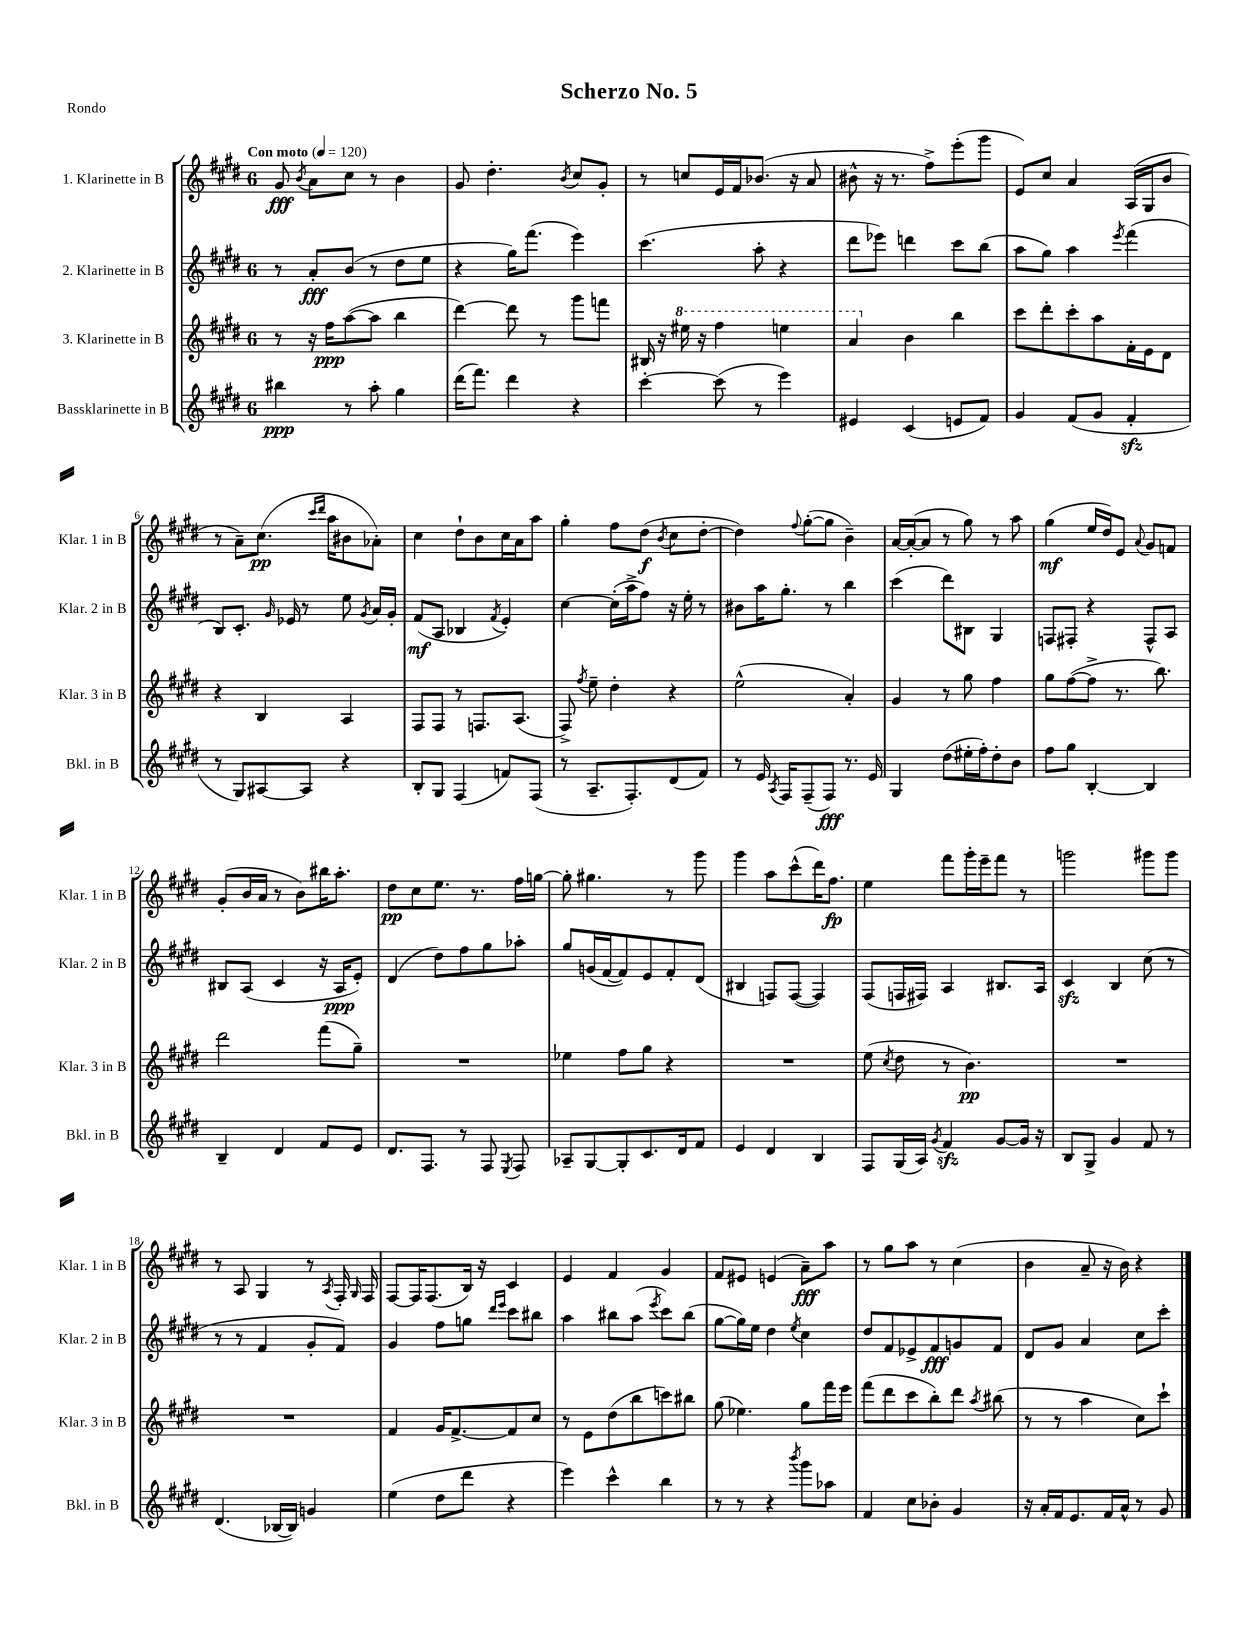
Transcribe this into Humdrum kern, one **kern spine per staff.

**kern	**dynam	**kern	**dynam	**kern	**dynam	**kern	**dynam
*part4	*part4	*part3	*part3	*part2	*part2	*part1	*part1
*staff4	*staff4	*staff3	*staff3	*staff2	*staff2	*staff1	*staff1
*I"Bassklarinette in B	*	*I"3. Klarinette in B	*	*I"2. Klarinette in B	*	*I"1. Klarinette in B	*
*I'Bkl. in B	*	*I'Klar. 3 in B	*	*I'Klar. 2 in B	*	*I'Klar. 1 in B	*
*clefG2	*	*clefG2	*	*clefG2	*	*clefG2	*
*k[f#c#g#d#]	*	*k[f#c#g#d#]	*	*k[f#c#g#d#]	*	*k[f#c#g#d#]	*
*M6/8	*	*M6/8	*	*M6/8	*	*M6/8	*
*MM120	*	*MM120	*	*MM120	*	*MM120	*
=1	=1	=1	=1	=1	=1	=1	=1
!	!	!	!	!	!	!LO:TX:a:B:t=Con moto	!
4bb#X\	ppp	8r	.	8r	.	8g#/	fff
.	.	.	.	.	.	8qb/	.
.	.	16r	.	8a'/L	fff	8a\L	.
.	.	16ff#\KL	ppp	.	.	.	.
8r	.	([8aa\	.	(8b/J	.	8cc#\J	.
8aa'\	.	8aa\J]	.	8r	.	8r	.
4gg#\	.	4bb\	.	8dd#\L	.	4b\	.
.	.	.	.	8ee\J	.	.	.
=2	=2	=2	=2	=2	=2	=2	=2
(16ddd#\KL	.	[4ddd#\)	.	4r	.	8g#/	.
8.fff#\J)	.	.	.	.	.	.	.
.	.	.	.	.	.	4.dd#'\	.
4ddd#\	.	8ddd#\]	.	16gg#\KL)	.	.	.
.	.	.	.	(8.fff#\J	.	.	.
.	.	8r	.	.	.	.	.
.	.	.	.	.	.	8qb/	.
4r	.	8ggg#\L	.	4eee\)	.	8cc#/L	.
.	.	8fffn\J	.	.	.	8g#'/J	.
=3	=3	=3	=3	=3	=3	=3	=3
[4ccc#'\	.	16B#X/	.	(4.ccc#\	.	8r	.
.	.	16r	.	.	.	.	.
*	*	*8va	*	*	*	*	*
.	.	16eee#X\	.	.	.	8ccn/L	.
.	.	16r	.	.	.	.	.
(8ccc#\]	.	4fff#\	.	.	.	16e/L	.
.	.	.	.	.	.	16f#/J	.
8r	.	.	.	8aa'\	.	(8.b-X/J	.
4eee\)	.	4eeen\	.	4r	.	.	.
.	.	.	.	.	.	16r	.
.	.	.	.	.	.	8a/	.
=4	=4	=4	=4	=4	=4	=4	=4
4e#X/	.	4aa/	.	8ddd#\L	.	8b#X^^\	.
.	.	.	.	8eee-X\J)	.	16r	.
.	.	.	.	.	.	8.r	.
*	*	*X8va	*	*	*	*	*
(4c#/	.	4b\	.	4dddn\	.	.	.
.	.	.	.	.	.	8ff#^\L)	.
8en/L	.	4bb\	.	8ccc#\L	.	(8eee'\	.
8f#/J)	.	.	.	(8bb\J	.	8ggg#\J	.
=5	=5	=5	=5	=5	=5	=5	=5
4g#/	.	8ccc#\L	.	8aa\L	.	8e/L)	.
.	.	8ddd#'\	.	8gg#\J)	.	8cc#/J	.
(8f#/L	.	8ccc#'\	.	4aa\	.	4a/	.
8g#/J	.	8aa\	.	.	.	.	.
.	.	.	.	8qeee/	.	.	.
4f#zz'/	.	16f#'\L	.	(4fff#\	.	(16A/LL	.
.	.	16e\J	.	.	.	16G#/J	.
.	.	8d#\J	.	.	.	8b/J	.
!!LO:LB:g=z
=6	=6	=6	=6	=6	=6	=6	=6
8r	.	4r	.	8B/L)	.	8r	.
8G#/L)	.	.	.	8.c#'/J	.	8a~\L)	.
[8A#X/	.	4B/	.	.	.	(8.cc#\J	pp
.	.	.	.	16qqg#/	.	.	.
.	.	.	.	16e-X/	.	.	.
8A#/J]	.	.	.	8r	.	.	.
.	.	.	.	.	.	16qqccc#/LL	.
.	.	.	.	.	.	16qqddd#/JJ	.
.	.	.	.	.	.	16aa\KL	.
4r	.	4A/	.	8ee\	.	8b#X\	.
.	.	.	.	8qg#/	.	.	.
.	.	.	.	16a/LL	.	8a-X'\J)	.
.	.	.	.	16g#'/JJ	.	.	.
=7	=7	=7	=7	=7	=7	=7	=7
8B'/L	.	8F#/L	.	(8f#/L	mf	4cc#\	.
8G#/J	.	8F#/J	.	8A/J	.	.	.
(4F#/	.	8r	.	4B-X/	.	8dd#`\L	.
.	.	8.Fn/L	.	.	.	8b\	.
.	.	.	.	8qf#/	.	.	.
8fn/L)	.	.	.	4e'/)	.	16cc#\L	.
.	.	(8.A/J	.	.	.	16a\J	.
(8F#/J	.	.	.	.	.	8aa\J	.
=8	=8	=8	=8	=8	=8	=8	=8
8r	.	8F#^/)	.	[4cc#\	.	4gg#'\	.
.	.	8qff#/	.	.	.	.	.
8.A~/L	.	8ee~\	.	.	.	.	.
.	.	4dd#'\	.	(16cc#'\LL]	.	8ff#\L	.
8.F#'/)	.	.	.	16aa^\J	.	.	.
.	.	.	.	8ff#\J)	.	(8dd#\J	f
.	.	.	.	.	.	8qb/	.
(8d#/	.	4r	.	16r	.	8cc#\L	.
.	.	.	.	16ee'\	.	.	.
8f#/J)	.	.	.	8r	.	[8dd#'\J	.
=9	=9	=9	=9	=9	=9	=9	=9
8r	.	(2ee^^\	.	8b#X\L	.	4dd#\])	.
16e/	.	.	.	16aa\K	.	.	.
8qA/	.	.	.	.	.	.	.
16F#/KL	.	.	.	8.gg#'\J	.	.	.
.	.	.	.	.	.	8qqff#/	.
(8F#~/	.	.	.	.	.	([8gg#'\L	.
8F#/J)	fff	.	.	8r	.	8gg#\J]	.
8.r	.	4a'/)	.	4bb\	.	4b~\)	.
16e/	.	.	.	.	.	.	.
=10	=10	=10	=10	=10	=10	=10	=10
4G#/	.	4g#/	.	(4ccc#\	.	[16a/LL	.
.	.	.	.	.	.	(16a'/J_	.
.	.	.	.	.	.	8a/J]	.
(8dd#\L	.	8r	.	8ddd#\L)	.	8r	.
16ee#X'\L	.	8gg#\	.	8B#X\J	.	8gg#\)	.
16ff#'\J)	.	.	.	.	.	.	.
8dd#'\	.	4ff#\	.	4G#/	.	8r	.
8b\J	.	.	.	.	.	8aa\	.
=11	=11	=11	=11	=11	=11	=11	=11
8ff#\L	.	8gg#\L	.	8Fn/L	.	(4gg#\	mf
8gg#\J	.	([8ff#\	.	8F#X'/J	.	.	.
[4B'/	.	8ff#^\J]	.	4r	.	16ee/LL	.
.	.	.	.	.	.	16dd#/J)	.
.	.	8.r	.	.	.	8e/J	.
.	.	.	.	.	.	8qqa/	.
4B/]	.	.	.	8F#^^/L	.	8g#/L	.
.	.	8.bb\)	.	.	.	.	.
.	.	.	.	8A/J	.	8fn/J	.
!!LO:LB:g=z
=12	=12	=12	=12	=12	=12	=12	=12
4B~/	.	2ddd#\	.	8B#X/L	.	(8g#'/L	.
.	.	.	.	(8A/J	.	16b/L	.
.	.	.	.	.	.	16a/JJ	.
4d#/	.	.	.	4c#/	.	8r	.
.	.	.	.	.	.	8b\L)	.
8f#/L	.	(8fff#\L	.	16r	.	16bb#X\K	.
.	.	.	.	16A/KL	ppp	8.aa'\J	.
8e/J	.	8gg#~\J)	.	8e'/J)	.	.	.
=13	=13	=13	=13	=13	=13	=13	=13
8.d#/L	.	2.r	.	(4d#/	.	8dd#\L	pp
.	.	.	.	.	.	8cc#\	.
8.F#/J	.	.	.	.	.	.	.
.	.	.	.	8dd#\L)	.	8.ee\J	.
8r	.	.	.	8ff#\	.	.	.
.	.	.	.	.	.	8.r	.
8F#/	.	.	.	8gg#\	.	.	.
8qE/	.	.	.	.	.	.	.
8F#/	.	.	.	8aa-X'\J	.	16ff#\LL	.
.	.	.	.	.	.	[16ggn\JJ	.
=14	=14	=14	=14	=14	=14	=14	=14
8A-X~/L	.	4ee-X\	.	8gg#/L	.	8gg'\]	.
[8G#/	.	.	.	(16gn/L	.	4.gg#X\	.
.	.	.	.	[16f#/J	.	.	.
8G#'/]	.	8ff#\L	.	8f#/])	.	.	.
8.c#/	.	8gg#\J	.	8e/	.	.	.
.	.	4r	.	8f#'/	.	8r	.
16d#/k	.	.	.	.	.	.	.
8f#/J	.	.	.	(8d#/J	.	8ggg#\	.
=15	=15	=15	=15	=15	=15	=15	=15
4e/	.	2.r	.	4B#X/	.	4ggg#\	.
4d#/	.	.	.	8Fn/L)	.	8aa\L	.
.	.	.	.	([8F/J	.	(8ccc#^^\	.
4B/	.	.	.	4F/])	.	16ddd#\K)	.
.	.	.	.	.	.	8.ff#\J	fp
=16	=16	=16	=16	=16	=16	=16	=16
8F#/L	.	(8ee\	.	(8F#/L	.	4ee\	.
.	.	8qcc#/	.	.	.	.	.
(16G#/L	.	8dd#\	.	16Fn/L	.	.	.
16A/JJ)	.	.	.	16F#X/JJ)	.	.	.
8qg#/	.	.	.	.	.	.	.
4f#zz/	.	8r	.	4A/	.	8fff#\L	.
.	.	4.b\)	pp	.	.	16ggg#'\L	.
.	.	.	.	.	.	16eee~\J	.
[8g#/L	.	.	.	8.B#X/L	.	8fff#\J	.
16g#/Jk]	.	.	.	.	.	8r	.
16r	.	.	.	16A/Jk	.	.	.
=17	=17	=17	=17	=17	=17	=17	=17
8B/L	.	2.r	.	4c#zz/	.	2gggn\	.
8G#^/J	.	.	.	.	.	.	.
4g#/	.	.	.	4B/	.	.	.
8f#/	.	.	.	(8cc#\	.	8ggg#X\L	.
8r	.	.	.	8r	.	8ggg#\J	.
!!LO:LB:g=z
=18	=18	=18	=18	=18	=18	=18	=18
(4.d#/	.	2.r	.	8r	.	8r	.
.	.	.	.	8r	.	8A/	.
.	.	.	.	4f#/	.	4G#/	.
[16B-X/LL	.	.	.	.	.	.	.
16B-/JJ])	.	.	.	.	.	.	.
4gn/	.	.	.	8g#'/L	.	8r	.
.	.	.	.	.	.	8qA/	.
.	.	.	.	8f#/J)	.	16F#'/	.
.	.	.	.	.	.	16qqG#/	.
.	.	.	.	.	.	16F#/	.
=19	=19	=19	=19	=19	=19	=19	=19
(4ee\	.	4f#/	.	4g#/	.	[8F#/L	.
.	.	.	.	.	.	16F#/K]	.
.	.	.	.	.	.	(8.F#/	.
8dd#\L	.	16g#/KL	.	8ff#\L	.	.	.
.	.	[8.f#^/	.	.	.	.	.
8ddd#\J	.	.	.	8ggn\J	.	16B/Jk)	.
.	.	.	.	.	.	16r	.
.	.	.	.	16qqddd#/LL	.	.	.
.	.	.	.	16qqeee/JJ	.	.	.
4r	.	8f#/]	.	8ccc#\L	.	4c#/	.
.	.	8cc#/J	.	8bb#X\J	.	.	.
=20	=20	=20	=20	=20	=20	=20	=20
4eee\)	.	8r	.	4aa\	.	4e/	.
.	.	8e\L	.	.	.	.	.
4ccc#^^\	.	(8dd#\	.	8bb#X\L	.	4f#/	.
.	.	8bb\	.	(8aa\J	.	.	.
.	.	.	.	8qeee/	.	.	.
4bb\	.	8cccn\)	.	8ccc#\L)	.	4g#/	.
.	.	8bb#X\J	.	(8bb#\J	.	.	.
=21	=21	=21	=21	=21	=21	=21	=21
8r	.	(8gg#\	.	[8gg#\L	.	8f#/L	.
8r	.	4.ee-X\)	.	16gg#\L])	.	8e#X/J	.
.	.	.	.	16ee\JJ	.	.	.
4r	.	.	.	4dd#\	.	(4en/	.
8qbbb/	.	.	.	8qee/	.	.	.
8ggg#\L	.	8gg#\L	.	4cc#\	.	8a~\L)	fff
8aa-X\J	.	16fff#\L	.	.	.	8aa\J	.
.	.	16eee\JJ	.	.	.	.	.
=22	=22	=22	=22	=22	=22	=22	=22
4f#/	.	(8fff#\L	.	8dd#/L	.	8r	.
.	.	8ddd#\	.	8f#/	.	8gg#\L	.
8cc#\L	.	8ccc#\	.	8e-X^/	.	8aa\J	.
8b-X'\J	.	8bb'\)	.	8f#/	fff	8r	.
4g#/	.	8ddd#\J	.	8gn/	.	(4cc#\	.
.	.	8qaa/	.	.	.	.	.
.	.	(8bb#X\	.	8f#/J	.	.	.
=23	=23	=23	=23	=23	=23	=23	=23
16r	.	8r	.	8d#/L	.	4b\	.
16a'/LL	.	.	.	.	.	.	.
16f#/J	.	8r	.	8g#/J	.	.	.
8.e/	.	.	.	.	.	.	.
.	.	4aa\	.	4a/	.	8a~/	.
16f#/L	.	.	.	.	.	16r	.
16a^^/JJ	.	.	.	.	.	16b\)	.
8r	.	8cc#\L)	.	8cc#\L	.	4r	.
8g#/	.	8ccc#`\J	.	8ccc#'\J	.	.	.
==	==	==	==	==	==	==	==
*-	*-	*-	*-	*-	*-	*-	*-
